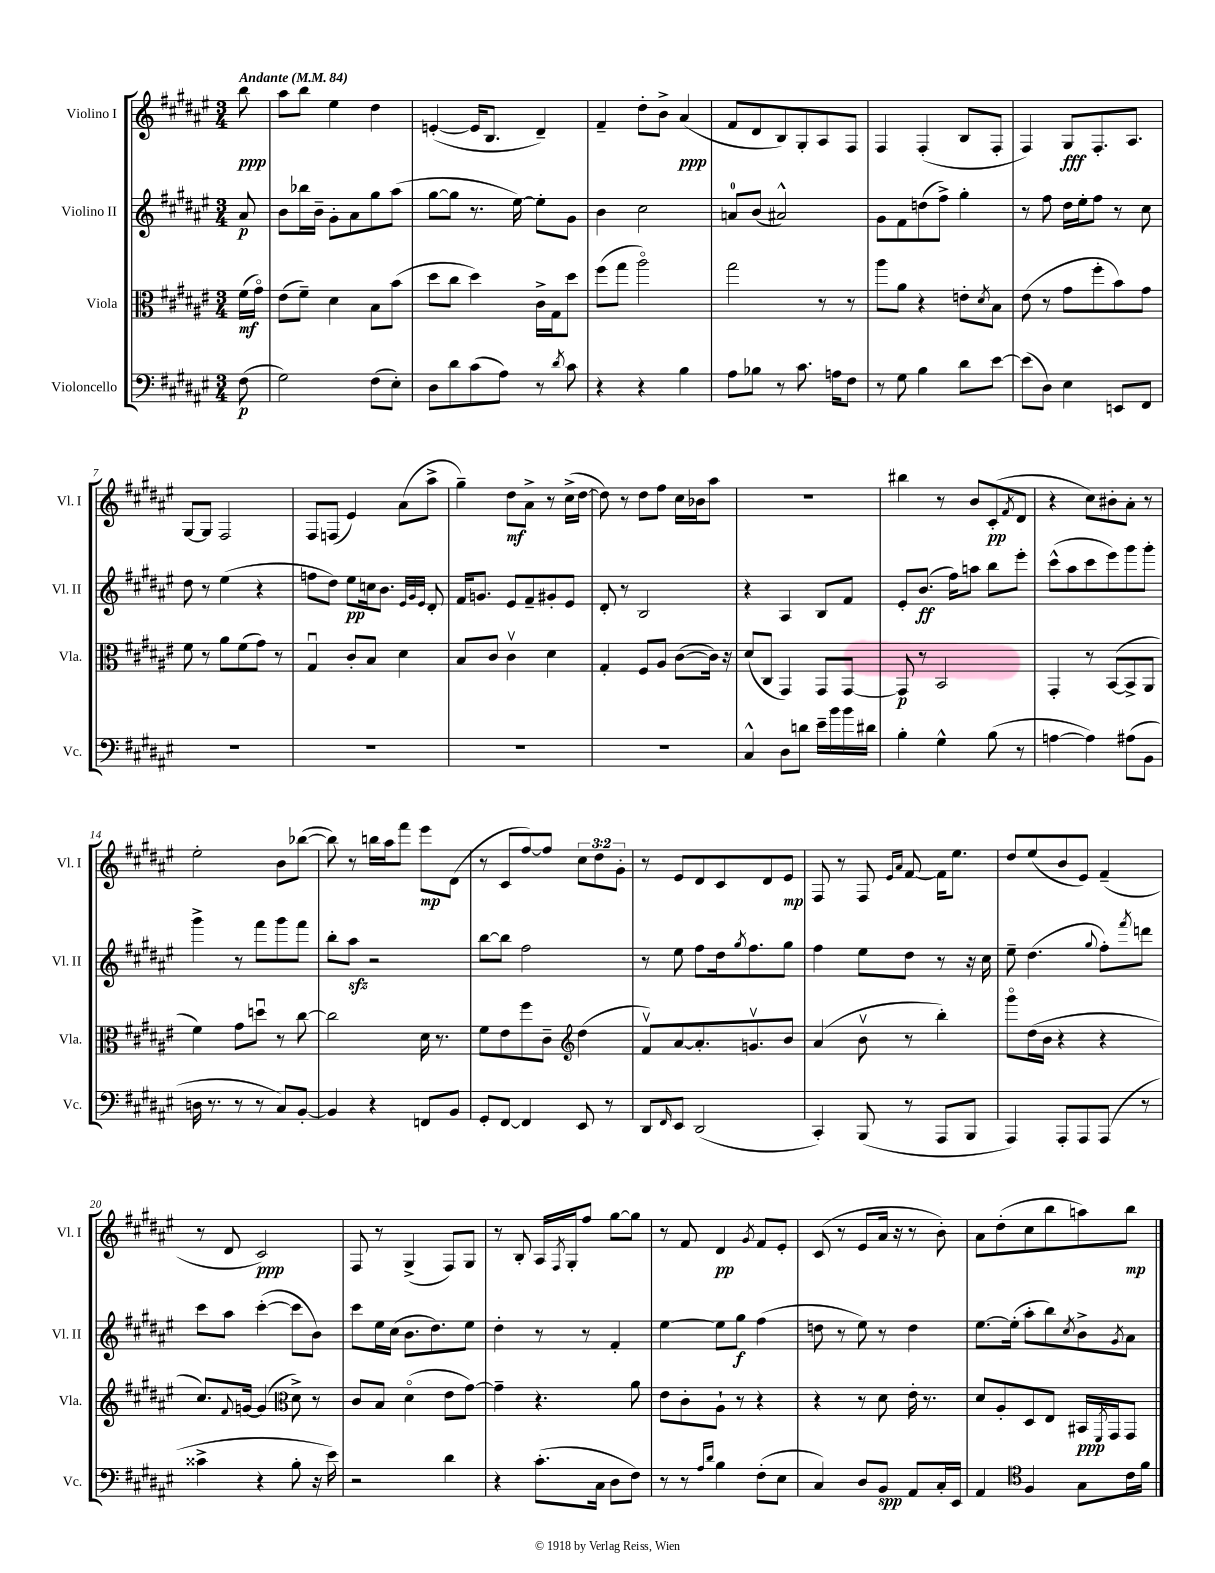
<<
\new StaffGroup <<
\new Staff = "s0" \with { instrumentName = "Violino I" shortInstrumentName = "Vl. I" } {
    \clef treble \key fis \major \numericTimeSignature \time 3/4 \override Staff.TupletNumber.text = #tuplet-number::calc-fraction-text \partial 8 \tempo "Andante" 4 = 84
    b''8\ppp |
    ais''8 b''8 eis''4 dis''4 |
    e'4~-.( e'16 b8. dis'4--) |
    fis'4-- dis''8-. b'8-> ais'4\ppp( |
    fis'8 dis'8 b8) gis8-. ais8 fis8 |
    fis4 fis4-.( b8 fis8-. |
    fis4) gis8\fff fis8.-. ais8. |
    gis8~ gis8 fis2 |
    fis8 f8( eis'4) ais'8( ais''8-> |
    gis''4--) dis''8\mf ais'8-> r8 cis''16->( dis''16~ |
    dis''8) r8 dis''8 fis''8 cis''16 bes'16 ais''8 |
    R2. |
    bis''4 r8 b'8 cis'8-.\pp( \acciaccatura { fis'8 } dis'8 |
    r4 cis''8) bis'8-. ais'8-. r8 |
    eis''2-. b'8 bes''8~( |
    bes''8) r8 b''16 ais''16 fis'''8 eis'''8\mp dis'8( |
    r8 cis'8 fis''8~) fis''8 \tuplet 3/2 { cis''8 dis''8 gis'8-. } |
    r8 eis'8 dis'8 cis'8 dis'8 eis'8\mp |
    fis8 r8 fis8 \grace { eis'16 ais'16 } fis'8~ fis'16 eis''8. |
    dis''8 eis''8( b'8 eis'8) fis'4--( |
    r8 dis'8 cis'2\ppp) |
    fis8 r8 gis4->( fis8) gis8 |
    r8 b8-. ais16 \acciaccatura { fis8 } gis16-. fis''8 gis''8~ gis''8 |
    r8 fis'8 dis'4\pp \acciaccatura { gis'8 } fis'8 eis'8-. |
    cis'8( r8 eis'8 ais'16 r16 r8 b'8-.) |
    ais'8 dis''8-.( cis''8 b''8 a''8) b''8\mp \bar "|." |
}
\new Staff = "s1" \with { instrumentName = "Violino II" shortInstrumentName = "Vl. II" } {
    \clef treble \key fis \major \numericTimeSignature \time 3/4 \partial 8
    ais'8\p |
    b'8 bes''16 b'16-- gis'8-. ais'8 gis''8 ais''8( |
    gis''8~ gis''8 r8. eis''16~) eis''8-. gis'8 |
    b'4 cis''2 |
    a'8-0 b'8( ais'2-^) |
    gis'8 fis'8 d''8( fis''8->) gis''4-. |
    r8 fis''8 dis''16 eis''16-. fis''8 r8 cis''8 |
    dis''8 r8 eis''4( r4 |
    f''8 dis''8) eis''8\pp c''16 b'8. \grace { eis'32 gis'32 eis'32 } dis'8-. |
    fis'16 g'8. eis'8 fis'8-- gis'8-. eis'8 |
    dis'8-. r8 b2 |
    r4 ais4 b8 fis'8 |
    eis'8-. b'8.\ff( fis''16) a''8 b''8 eis'''8-. |
    cis'''8-^( ais''8 cis'''8 eis'''8) gis'''8 gis'''8-. |
    gis'''4-> r8 fis'''8 gis'''8 fis'''8 |
    b''8-. ais''8\sfz r2 |
    b''8~ b''8 fis''2 |
    r8 eis''8 fis''8 dis''16 \acciaccatura { gis''8 } fis''8. gis''8 |
    fis''4 eis''8 dis''8 r8 r16 cis''16 |
    eis''8-- dis''4.( \appoggiatura { gis''8 } fis''8-.) \acciaccatura { fis'''8 } d'''8 |
    cis'''8 ais''8 cis'''4~-.( cis'''8 b'8) |
    cis'''8 eis''16 cis''16( b'8. dis''8.) eis''8 |
    dis''4-. r8 r8 fis'4-. |
    eis''4~ eis''8 gis''8\f fis''4( |
    d''8 r8 eis''8) r8 d''4 |
    eis''8.~ eis''16-.( ais''8-. b''8) \acciaccatura { cis''8 } b'8-> \acciaccatura { gis'8 } ais'8 \bar "|." |
}
\new Staff = "s2" \with { instrumentName = "Viola" shortInstrumentName = "Vla." } {
    \clef alto \key fis \major \numericTimeSignature \time 3/4 \partial 8
    fis'16\mf( gis'16\flageolet) |
    eis'8( fis'8--) dis'4 b8 b'8( |
    dis''8 cis''8 dis''4) cis'16-> gis16 dis''8 |
    fis''8( gis''8 ais''2\flageolet) |
    gis''2 r8 r8 |
    ais''8 ais'8 r4 e'8-. \acciaccatura { dis'8 } b8 |
    eis'8( r8 gis'8 fis''8-. b'8) gis'8 |
    fis'8 r8 ais'8 fis'8( gis'8) r8 |
    gis4\downbow cis'8-. b8 dis'4 |
    b8 cis'8 cis'4\upbow dis'4 |
    gis4-. fis8 ais8 cis'8~( cis'16) r16 |
    dis'8( cis8 gis,4) gis,8 gis,8~ |
    gis,8\p r8 b,2 |
    gis,4-. r8 b,8~( b,8-> ais,8 |
    fis'4) gis'8 d''8\downbow r8 cis''8~ |
    cis''2 dis'16 r8. |
    fis'8 eis'8 fis''8 cis'8-- \clef treble dis''4( |
    fis'8\upbow) ais'8~ ais'8.-. g'8.\upbow b'8 |
    ais'4( b'8\upbow r8 b''4-.) |
    gis'''8\flageolet dis''16( b'16 r4 r4 |
    cis''8.) \appoggiatura { fis'8 } g'16~ g'4( \clef alto dis'8->) r8 |
    cis'8 b8 dis'4\flageolet( eis'8 gis'8~) |
    gis'4-- r4. ais'8 |
    eis'8 cis'8-. ais8-! r8 r4 |
    r4 r8 dis'8 eis'16-. r8. |
    dis'8 ais8-. dis8 eis8 bis,16\ppp \acciaccatura { fis,8 } gis,16 gis,8 \bar "|." |
}
\new Staff = "s3" \with { instrumentName = "Violoncello" shortInstrumentName = "Vc." } {
    \clef bass \key fis \major \numericTimeSignature \time 3/4 \partial 8
    fis8\p( |
    gis2) fis8( eis8-.) |
    dis8 dis'8 cis'8( ais8) r8 \acciaccatura { dis'8 } cis'8 |
    r4 r4 b4 |
    ais8 bes8 r8 cis'8. a16 fis8 |
    r8 gis8 b4 dis'8 eis'8~ |
    eis'8( dis8) eis4 e,8 fis,8 |
    R2. |
    R2. |
    R2. |
    R2. |
    cis4-^ dis8 d'8 eis'16-- b'16 b'16 dis'16 |
    b4-. gis4-^ b8( r8 |
    a4~ a4) ais8( b,8 |
    d16 r8. r8 r8 cis8) b,8~-. |
    b,4 r4 f,8 b,8 |
    gis,8-. fis,8~ fis,4 eis,8 r8 |
    dis,8 \grace { fis,16 } eis,8 dis,2( |
    cis,4-.) b,,8( r8 ais,,8 b,,8 |
    ais,,4) ais,,8-. ais,,8 ais,,8( r8 |
    cisis'4-> r4 b8-. r16 eis'16) |
    r2 dis'4 |
    r4 cis'8.-.( cis16 dis8 fis8) |
    r8 r8 \grace { ais16 dis'16 } b4 fis8-.( eis8 |
    cis4) dis8 b,8\spp ais,8 cis16-. eis,16 |
    ais,4 \clef tenor fis4 gis8 cis'16 fis'16 \bar "|." |
}
>>
>>
